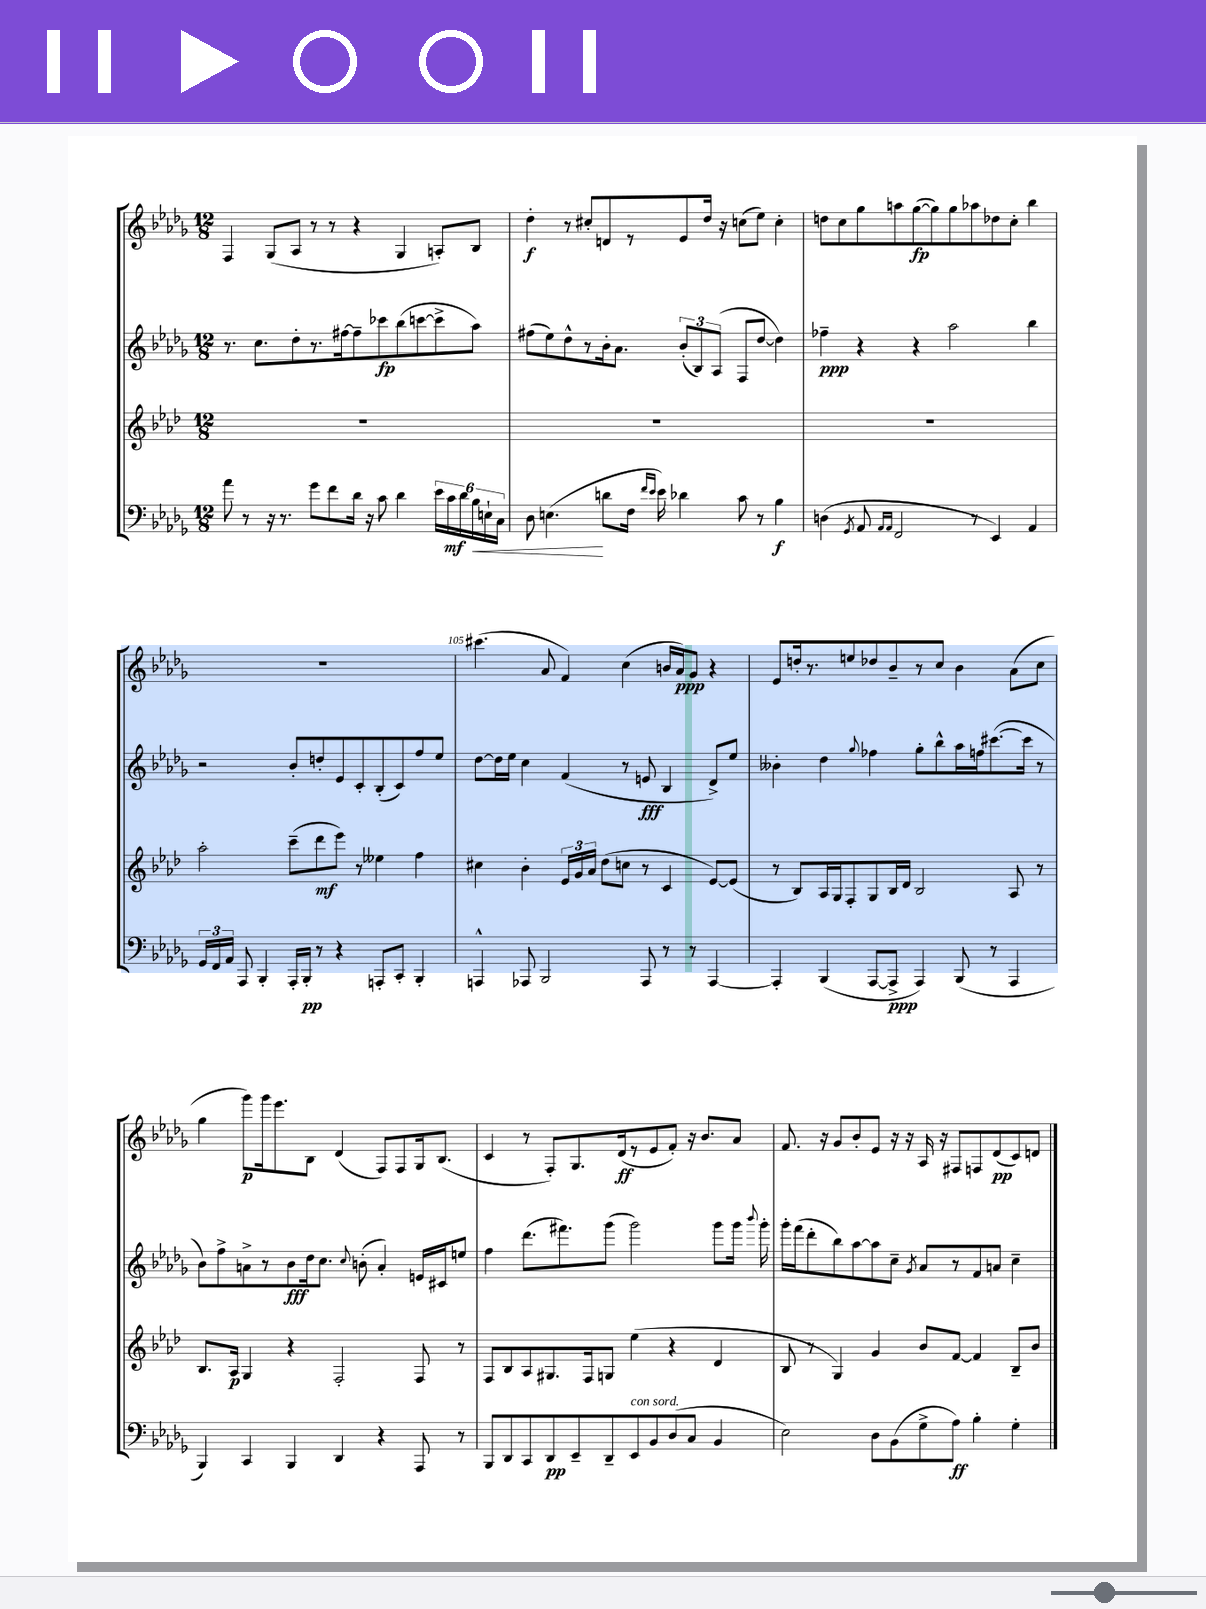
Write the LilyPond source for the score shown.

<<
\new StaffGroup <<
\new Staff = "s0" {
    \clef treble \key des \major \numericTimeSignature \time 12/8
    \autoBeamOff f4 ges8[( aes8] r8 r8 r4 ges4 a8[-.) bes8] |
    des''4-.\f r8 cis''8[-. d'8 r8 ees'8 des''16] r16 c''8[( ees''8]) c''4-. |
    d''8[ c''8 ges''8 a''8 ges''8~\fp( ges''8) ges''8 aes''8 des''8 c''8]-. bes''4 |
    R1. |
    cis'''4.( aes'8 f'4) c''4( b'16[ aes'16\ppp) ges'8] r4 |
    ees'8[ d''16-. r8. e''8 des''8 bes'8-- r8 c''8] bes'4 aes'8[( c''8] |
    ges''4 ges'''8[\p) ges'''16 ees'''8. bes8] des'4( f8[) f8 ges16 bes8.]( |
    c'4 r8 f8[-.) ges8. des'16\ff( r8 ees'8 f'8]-.) r16 bes'8.[ aes'8] |
    f'8. r16 ges'8[ bes'8-. ees'8] r16 r16 aes16 r16 fis8[ f8 des'8\pp( c'8) d'8] \bar "|." |
}
\new Staff = "s1" {
    \clef treble \key des \major \numericTimeSignature \time 12/8
    \autoBeamOff r8. c''8.[ des''8-. r8. fis''16~ fis''8-- ces'''8\fp bes''8( c'''8~ c'''8-> aes''8]) |
    fis''8[( ees''8) des''8-^ r8 bes'16-. aes'8.] \tuplet 3/2 { bes'8[-.( bes8) aes8]( } f8[ des''8]~ des''4) |
    fes''4--\ppp r4 r4 aes''2 bes''4 |
    r2 bes'8[-. d''8-. ees'8 c'8-. bes8-.( c'8) f''8 ees''8] |
    des''8[~ des''16 ees''16] c''4 f'4( r8 e'8\fff bes4 des'8[->) ees''8] |
    beses'4-. des''4 \appoggiatura { ges''8 } fes''4 ges''8[-. bes''8-^ aes''16 f''16 cis'''8.~( cis'''16] r8 |
    bes'8[) f''8-> a'8-> r8 bes'8\fff des''16 c''8.] \appoggiatura { c''8 } b'8-.( a'4-.) e'16[ cis'16 e''8] |
    f''4 des'''8.[( fis'''8.) ges'''8]( ges'''2) ges'''8[ ges'''16] \appoggiatura { bes'''8 } ges'''16-. |
    ges'''16[-. f'''16( des'''8-. bes''8) aes''8~ aes''8 c''8]-- \acciaccatura { ges'8 } aes'8[ r8 f'8 a'8] c''4-- \bar "|." |
}
\new Staff = "s2" {
    \clef treble \key aes \major \numericTimeSignature \time 12/8
    \autoBeamOff R1. |
    R1. |
    R1. |
    aes''2-. c'''8[--( des'''8\mf ees'''8]) r8 eeses''4 f''4 |
    cis''4 bes'4-. \tuplet 3/2 { ees'16[ g'16 aes'16] } des''8[( c''8] r8 c'4 ees'8[~) ees'8]( |
    r8 bes8[) aes16 g16 f8-. g8 bes16 des'16] bes2 aes8 r8 |
    bes8.[ aes16]\p g4 r4 f2-. f8 r8 |
    f8[ bes8 aes8 gis8. f16 g8] ees''4( r4 des'4 |
    bes8 r8 g4) g'4 bes'8[ f'8]~ f'4 bes8[-- bes'8] \bar "|." |
}
\new Staff = "s3" {
    \clef bass \key des \major \numericTimeSignature \time 12/8
    \autoBeamOff aes'8 r8 r16 r8. ges'8[ f'8 des'16] r16 c'8 des'4 \tuplet 6/4 { ees'16[ c'16\mf des'16 bes16\< e16-! c16] } |
    des8 e4.\!( d'8[ f16] \grace { f'16[ ees'16] } ees'16) des'4 c'8 r8 bes4\f |
    d4( \acciaccatura { ges,8 } aes,8 \grace { aes,16[ aes,16] } f,2 r8 ees,4) aes,4 |
    \tuplet 3/2 { ges,16[ f,16 aes,16] } aes,,8 bes,,4-. aes,,16[-. bes,,16]-.\pp r8 r4 a,,8[-. c,8]-. bes,,4-. |
    a,,4-^ aes,,8 bes,,2 aes,,8 r8 r8 aes,,4~ |
    aes,,4-. bes,,4( aes,,8[~ aes,,8]->\ppp aes,,4) bes,,8( r8 aes,,4 |
    bes,,4) c,4 bes,,4 des,4 r4 aes,,8 r8 |
    bes,,8[ des,8 c,8 des,8\pp ees,8-- des,8-- ees,8^\markup { \italic "con sord." } bes,8 des8( c8] bes,4 |
    ees2) des8[ bes,8( ges8-> aes8]\ff) bes4-. ges4-. \bar "|." |
}
>>
>>
\layout { \context { \Score currentBarNumber = #101 \override BarNumber.break-visibility = ##(#f #t #t) barNumberVisibility = #(every-nth-bar-number-visible 5) } }
